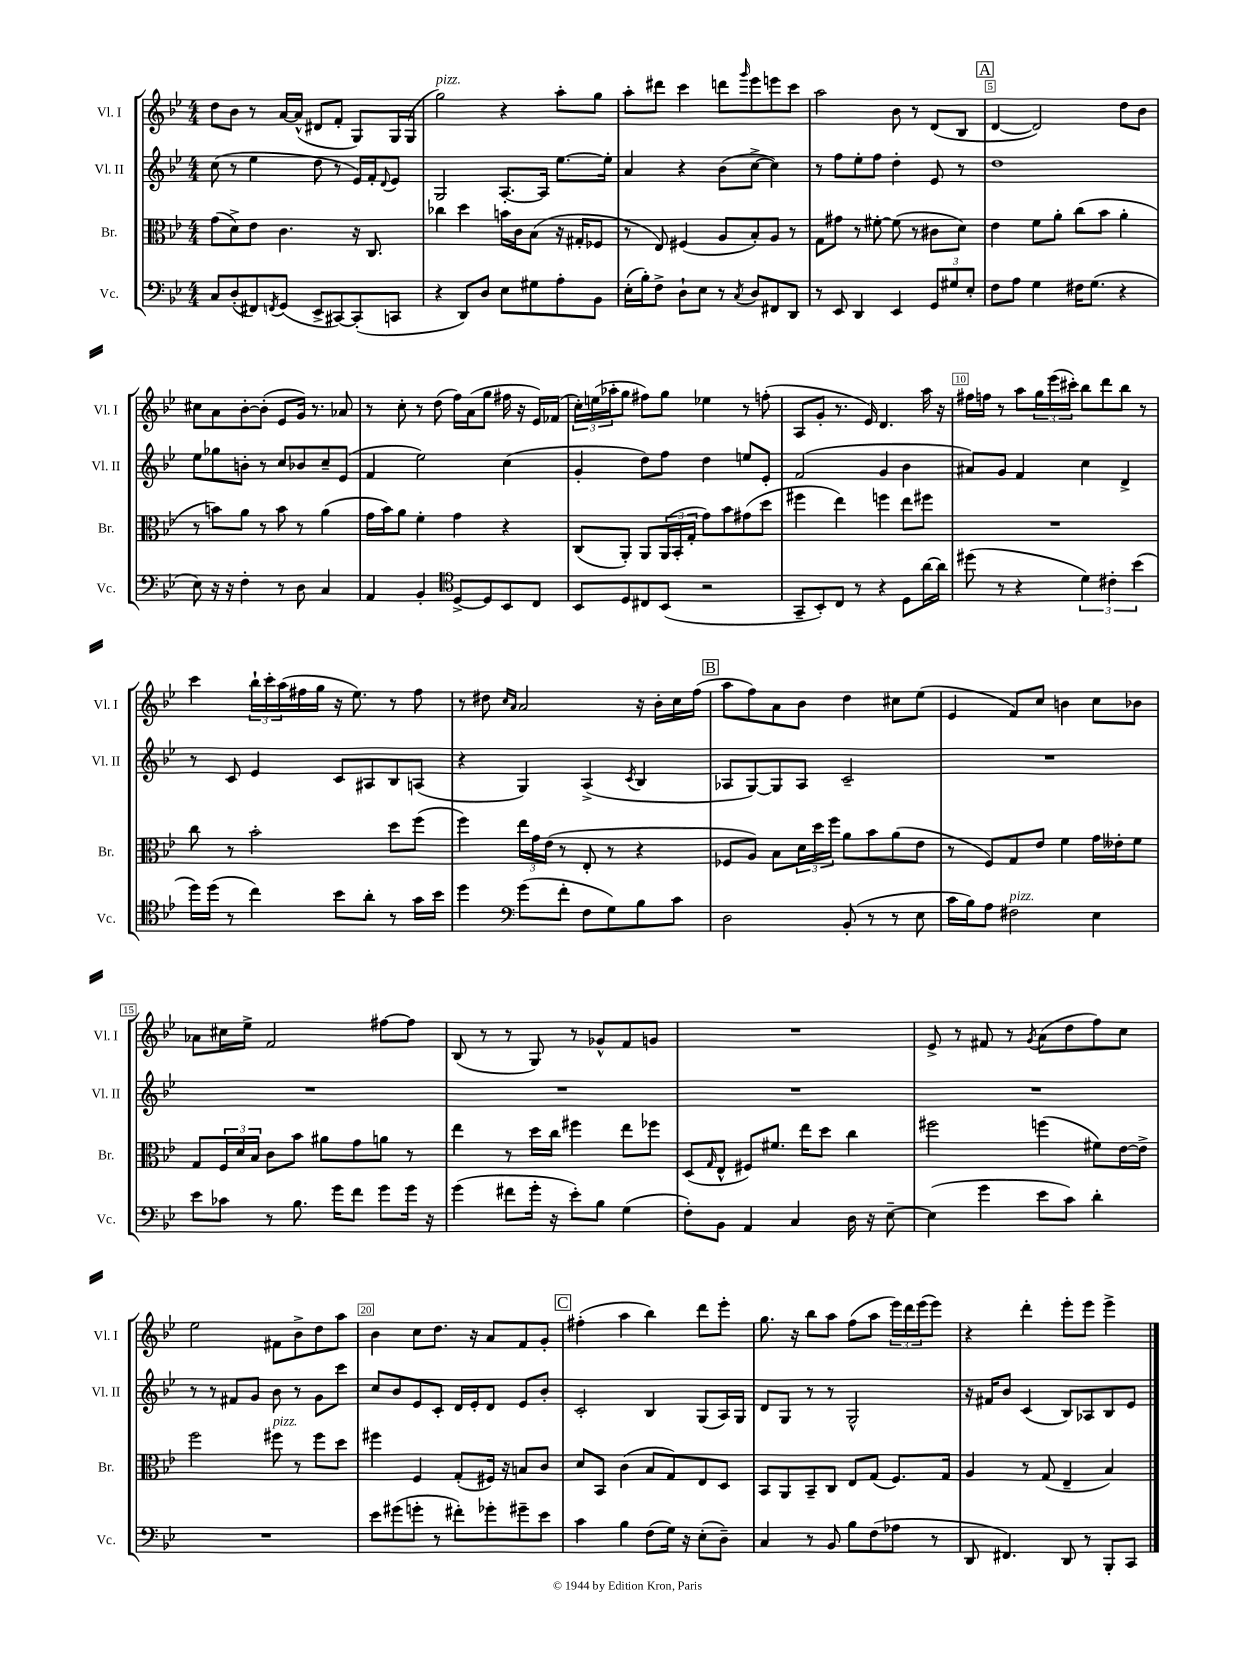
<<
\new StaffGroup <<
\new Staff = "s0" \with { instrumentName = "Vl. I" shortInstrumentName = "Vl. I" } {
    \clef treble \key bes \major \numericTimeSignature \time 4/4
    d''8 bes'8 r8 a'16~ a'16-^( dis'8 f'8-. g8) g16 g16( |
    g''2^\markup { \italic "pizz." }) r4 a''8-. g''8 |
    a''8-. dis'''8 c'''4 d'''8 \grace { g'''16 } ees'''8 e'''8 c'''8 |
    a''2 bes'8 r8 d'8( bes8 |
    \mark \markup { \box "A" } d'4~ d'2) d''8 bes'8 |
    cis''8 a'8 bes'8~-. bes'8-.( ees'8 g'16) r8. aes'8 |
    r8 c''8-. r8 d''8( f''16) a'16( g''8 fis''16 r16 ees'16) fes'16( |
    \tuplet 3/2 { c''16-.) e''16( aes''16-. } g''8 fis''8) g''8 ees''4 r8 f''8-.( |
    a8 g'8-. r8. ees'16) d'4. a''16 r16 |
    fis''16 f''16 r8 a''8 \tuplet 3/2 { g''16 ees'''16( cis'''16-.) } bes''8 d'''8 bes''8 r8 |
    c'''4 \tuplet 3/2 { bes''16-! c'''16-. a''16( } fis''16 g''16 r16 ees''8.) r8 fis''8 |
    r8 dis''8 \grace { c''16 a'16 } a'2 r16 bes'16-. c''16 f''16( |
    \mark \markup { \box "B" } a''8 f''8) a'8 bes'8 d''4 cis''8 ees''8( |
    ees'4 f'8) c''8 b'4 c''8 bes'8 |
    aes'8 cis''16 ees''16-> f'2 fis''8~ fis''8 |
    bes8( r8 r8 g8) r8 ges'8-^ f'8 g'8 |
    R1 |
    ees'8-> r8 fis'8 r8 \acciaccatura { g'8 } a'8( d''8 f''8) c''8 |
    ees''2 fis'8 bes'8-> d''8 a''8 |
    bes'4 c''8 d''8. r16 a'8 f'8 g'8-. |
    \mark \markup { \box "C" } fis''4-.( a''4 bes''4) d'''8 ees'''8-. |
    g''8. r16 bes''8 a''8 f''8( a''8 \tuplet 3/2 { ees'''16) d'''16 ees'''16( } ees'''8) |
    r4 d'''4-. ees'''8-. ees'''8 ees'''4-> \bar "|." |
}
\new Staff = "s1" \with { instrumentName = "Vl. II" shortInstrumentName = "Vl. II" } {
    \clef treble \key bes \major \numericTimeSignature \time 4/4
    c''8( r8 ees''4 d''8 r8 ees'16) f'16-. \appoggiatura { d'8 } ees'8 |
    g2 a8.~-. a16 ees''8.~ ees''16-. |
    a'4 r4 bes'8( c''8~-> c''4) |
    r8 f''8 ees''8-. f''8 d''4-. ees'8 r8 |
    \mark \markup { \box "A" } d''1 |
    ees''8 ges''8 b'8-. r8 c''8 bes'8 c''8-- ees'8( |
    f'4 ees''2) c''4( |
    g'4-. d''8) f''8 d''4 e''8 ees'8-. |
    f'2( g'4 bes'4 |
    ais'8) g'8 f'4 c''4 d'4-> |
    r8 c'8 ees'4 c'8 ais8 bes8 a8( |
    r4 g4) a4->( \acciaccatura { c'8 } bes4 |
    \mark \markup { \box "B" } aes8 g8~) g8 aes8 c'2-- |
    R1 |
    R1 |
    R1 |
    R1 |
    R1 |
    r8 r8 fis'8 g'8 bes'8 r8 g'8 c'''8 |
    c''8 bes'8 ees'8 c'8-. d'16 ees'16-. d'8 ees'8 bes'8-. |
    \mark \markup { \box "C" } c'2-. bes4 g8( a16) g16 |
    d'8 g8 r8 r8 g2-^ |
    r16 fis'16 bes'8 c'4( bes8) aes8 bes8 ees'8 \bar "|." |
}
\new Staff = "s2" \with { instrumentName = "Br." shortInstrumentName = "Br." } {
    \clef alto \key bes \major \numericTimeSignature \time 4/4
    g'8( d'8->) ees'8 c'4. r16 c8. |
    ces''4 d''4 b'16 c'16 bes8( r16 gis16-. fes8 |
    r8 ees8) fis4( a8 bes8-.) a8 r8 |
    g8 gis'8 r8 fis'8~-. fis'8( r8 cis'8 d'8) |
    \mark \markup { \box "A" } ees'4 f'8 a'8-. c''8( bes'8 a'4-. |
    r8 b'8) a'8 r8 b'8 r8 a'4( |
    g'16 bes'16) a'8 f'4-. g'4 r4 |
    c8( a,8-.) a,8 \tuplet 3/2 { a,16( bes,16-. g16-. } g'8) bes'8 gis'8( d''8 |
    fis''4 ees''4) f''4 ees''8 fis''8 |
    R1 |
    c''8 r8 bes'2-. d''8 f''8( |
    f''4) \tuplet 3/2 { ees''16 g'16 ees'16( } r8 ees8-. r8 r4 |
    \mark \markup { \box "B" } fes8 a8) bes8 \tuplet 3/2 { d'16 d''16 f''16 } a'8 bes'8 a'8( ees'8 |
    r8 f8) g8 ees'8 f'4 g'16 eeses'16-. f'8 |
    g8 \tuplet 3/2 { f16 d'16 bes16 } c'8 bes'8 ais'8 g'8 a'8 r8 |
    ees''4 r8 d''16 c''16 fis''4 ees''8 fes''8 |
    d8( \grace { g16 } ees8-^ fis8) fis'8. ees''16 d''8 c''4 |
    fis''2 f''4( fis'8) ees'16~ ees'16-> |
    f''2 fis''8^\markup { \italic "pizz." } r8 fis''8 d''8 |
    fis''4 f4 g8-.( fis16) r16 b8 c'8 |
    \mark \markup { \box "C" } d'8 bes,8 c'4( bes8 g8) ees8 d8 |
    bes,8 a,8 bes,8-- c8 ees8 g8( f8.) g16 |
    a4 r8 g8( ees4-- bes4) \bar "|." |
}
\new Staff = "s3" \with { instrumentName = "Vc." shortInstrumentName = "Vc." } {
    \clef bass \key bes \major \numericTimeSignature \time 4/4
    c8 d8-.( fis,8) \acciaccatura { f,8 } g,8( ees,8-> cis,8~) cis,8-.( c,8 |
    r4 d,8) d8 ees8 gis8 a8-. bes,8 |
    ees16-.( bes16-.) f8-> d8-! ees8 r8 \acciaccatura { c8 } d8 fis,8 d,8 |
    r8 ees,8 d,4 ees,4 \tuplet 3/2 { g,8 gis8 ees8-. } |
    \mark \markup { \box "A" } f8 a8 g4 fis16 g8.( r4 |
    ees8) r16 r16 f4-. r8 d8 c4 |
    a,4 bes,4-. \clef tenor d8~-> d8 bes,8 c8 |
    bes,8 d8 cis8 bes,8( r2 |
    g,8-- bes,8-.) c8 r8 r4 d8 a'16~ a'16 |
    dis''8( r8 r4 \tuplet 3/2 { d'4) cis'4-. bes'4( } |
    d''16) d''16( r8 c''4) bes'8 a'8-. r8 g'16 bes'16 |
    d''4 \clef bass g'8( f'8-. f8 g8) bes8 c'8 |
    \mark \markup { \box "B" } d2 bes,8-.( r8 r8 ees8 |
    c'16 bes16) a8 fis2^\markup { \italic "pizz." } ees4 |
    ees'8 ces'8 r8 bes8. g'16 f'8 g'8 g'16 r16 |
    g'4( fis'8 g'16-. r16 ees'8-.) bes8 g4( |
    f8-.) bes,8 a,4 c4 d16 r16 ees8~-- |
    ees4( g'4 ees'8 c'8) d'4-. |
    R1 |
    ees'8 gis'8( g'8-. r8 fis'8-.) ges'8-. gis'8-- ees'8 |
    \mark \markup { \box "C" } c'4 bes4 f8( g16) r16 ees8-.( d8--) |
    c4 r8 bes,8 bes8 f8( aes8 r8 |
    d,8 fis,4.) d,8 r8 bes,,8-. c,8 \bar "|." |
}
>>
>>
\layout { \context { \Score \override BarNumber.break-visibility = ##(#f #t #t) barNumberVisibility = #(every-nth-bar-number-visible 5) \override BarNumber.stencil = #(make-stencil-boxer 0.1 0.3 ly:text-interface::print) } }
